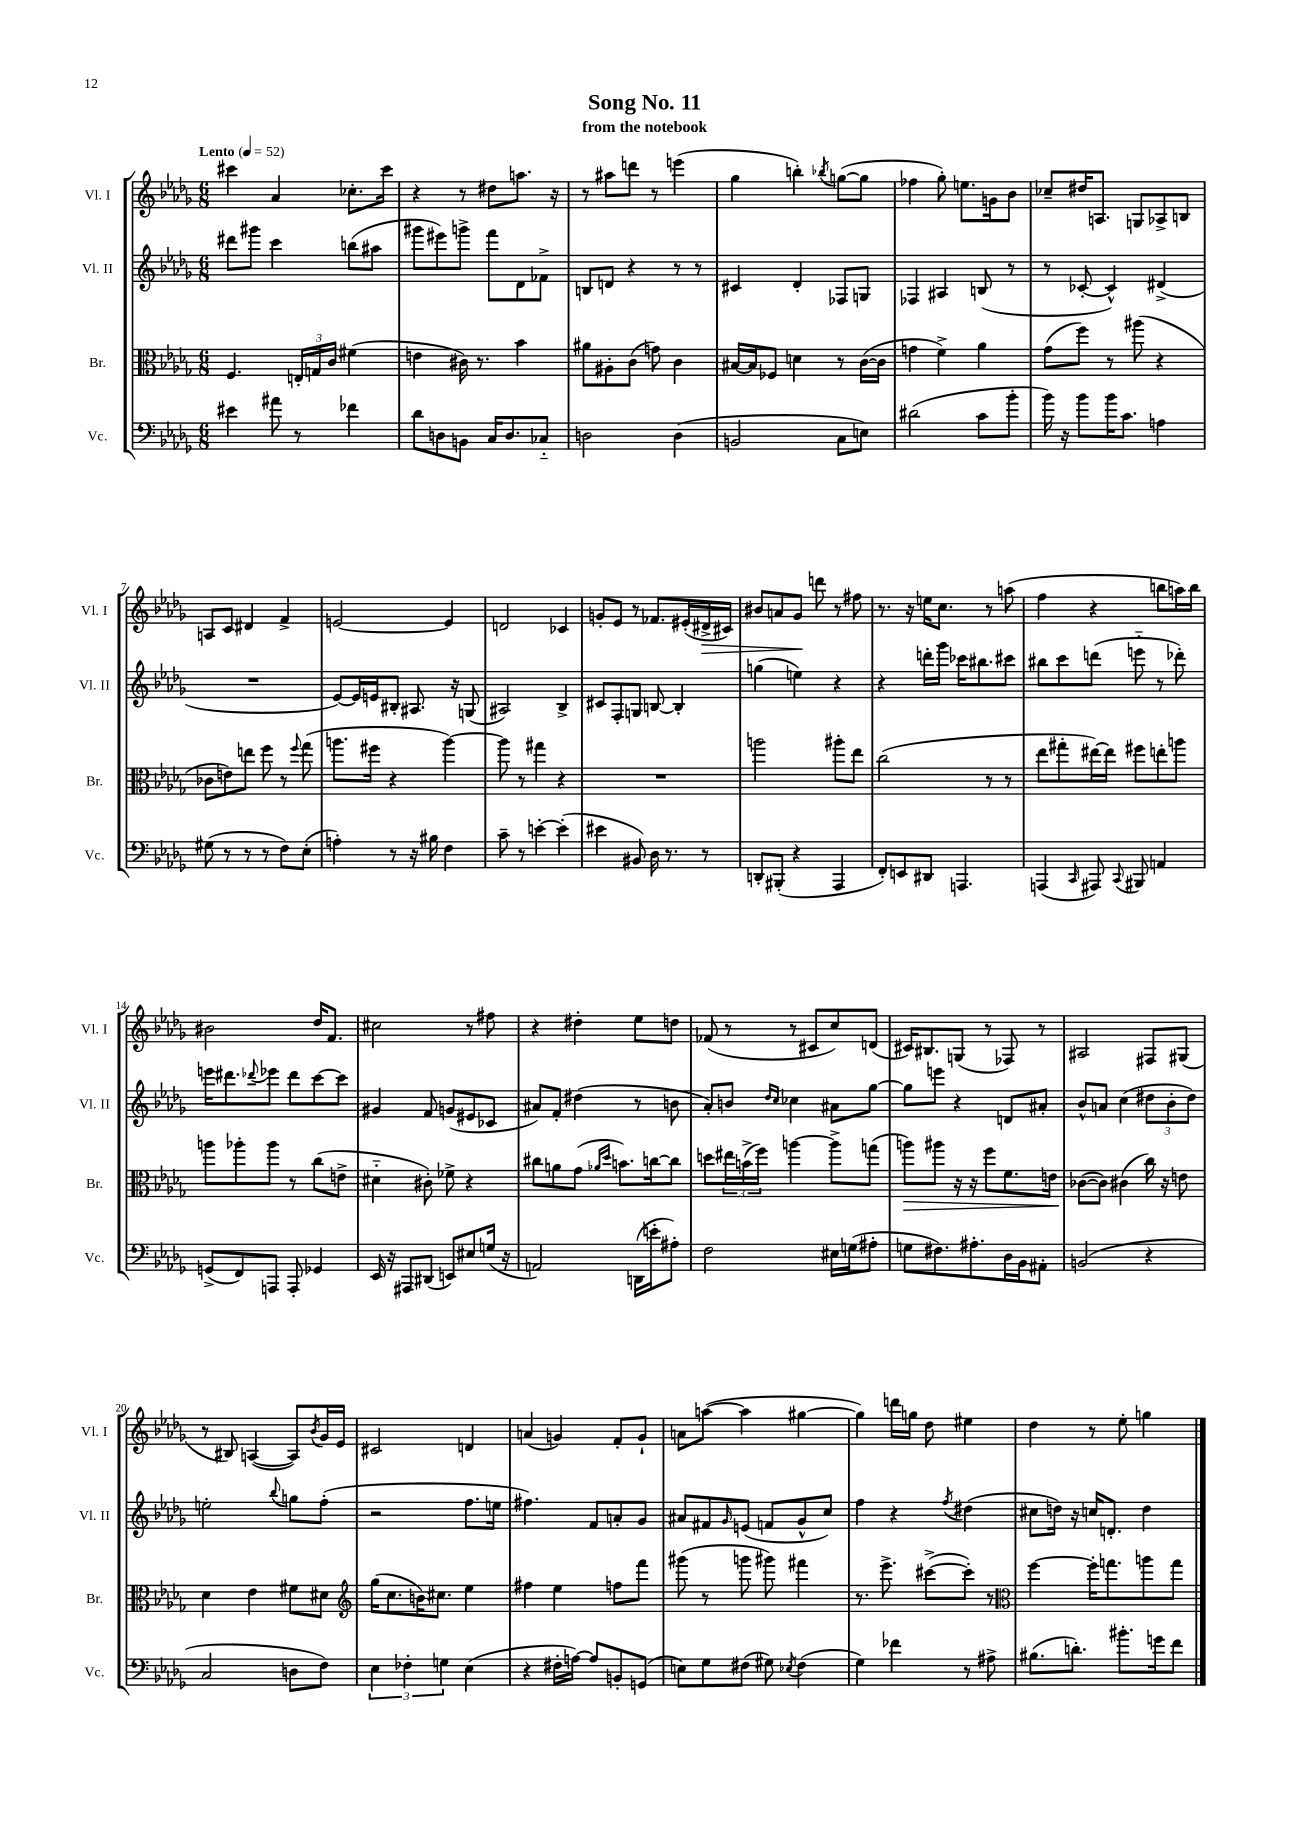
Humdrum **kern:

**kern	**kern	**kern	**kern
*staff4	*staff3	*staff2	*staff1
*clefF4	*clefC3	*clefG2	*clefG2
*k[b-e-a-d-g-]	*k[b-e-a-d-g-]	*k[b-e-a-d-g-]	*k[b-e-a-d-g-]
*M6/8	*M6/8	*M6/8	*M6/8
*MM52	*MM52	*MM52	*MM52
4e#\	4.F/	8ddd#\L	4ccc#\
.	.	8ggg#\J	.
8a#\	.	4ccc\	4a-/
8r	24E'/LL	.	.
.	24G/	.	.
.	24c/JJ	.	.
4f-\	(4f#\	(8bb\L	8.cc-'\L
.	.	8aa#\J	.
.	.	.	16ccc#\Jk
=	=	=	=
8d-\L	4e\	8ggg#\L	4r
8D\	.	8eee#\)	.
8BB\J	16c#\)	8ggg^\J	8r
.	8.r	.	.
16C/LK	.	8fff\L	8dd#\L
8.D/	.	.	.
.	4b-\	8d-\	8.aa\J
8C-'~/J	.	8f-^\J	.
.	.	.	16r
=	=	=	=
2D\	8a#\L	8B/L	8r
.	8A#'\	8d/J	8aa#\L
.	(8c\J	4r	8ddd\J
.	8g\)	.	8r
(4D\	4c\	8r	(4eee\
.	.	8r	.
=	=	=	=
2BB/	[16B#/LL	4c#/	4gg-\
.	16B#/]J	.	.
.	8F-/J	.	.
.	4d\	4d-'/	4bb'\)
.	.	.	8qbb-/
8C\L	8r	8F-/L	([8gg\L
8E\J)	([16c\LL	8G/J	8gg\]J
.	16c\]JJ	.	.
=	=	=	=
(2d#\	4g\	4F-/	4ff-\
.	4f^\)	4A#/	8gg-'\)
.	.	.	8.ee\L
8c\L	4a-\	(8B/	.
.	.	.	16g\k
8b-'\J	.	8r	8b-\J
=	=	=	=
16b-\)	(8g-\L	8r	8cc-~/L
16r	.	.	.
8b-\L	8ff\J)	[8c-'/	16dd#/K
.	.	.	8.A/J
16b-\K	8r	4c-^^/])	.
8.c\J	.	.	.
.	(8aa#\	.	8G/L
4A\	4r	(4d#^/	8A-^/
.	.	.	8B/J
=	=	=	=
(8G#\	8c-\L	2.r	8A/L
8r	8e\)	.	8c/J
8r	8ee\J	.	4d#/
8r	8ff\	.	.
8F\L)	8r	.	4f^/
.	8qqff/	.	.
(8E-'\J	(8gg-\	.	.
=	=	=	=
4A'\)	8.aa\L	[8e-/L)	[2e/
.	.	16e-/]L	.
.	16ff#\Jk	16e/J	.
8r	4r	8B#'/J	.
16r	.	8.A#/	.
16B#\	.	.	.
4F\	[4aa\)	.	4e/]
.	.	16r	.
.	.	(8G/	.
=	=	=	=
8c~\	8aa\]	2A#/)	2d/
8r	8r	.	.
[4e'\	4gg#\	.	.
(4e'\]	4r	4B-^/	4c-/
=	=	=	=
4e#\	2.r	8c#/L	8g'/L
.	.	8F'/	8e-/J
8BB#/)	.	8G/J	8r
16D-\	.	[8B/	8.f-/L
8.r	.	.	.
.	.	4B'/]	.
.	.	.	(16e#'/L
8r	.	.	16d#^/
.	.	.	16c#/JJ)
=	=	=	=
8DD'/L	2aa\	(4gg\	8b#/L
(8BBB#'/J	.	.	8a/
4r	.	4ee\)	8g-/J
.	.	.	8ddd\
4AAA-/	8aa#'\L	4r	8r
.	8ee-\J	.	8ff#\
=	=	=	=
8FF'/L)	(2cc\	4r	8.r
8EE/	.	.	.
.	.	.	16r
8DD#/J	.	16ddd'\LL	16ee\LK
.	.	16ggg-\JJ	8.cc\J
4.AAA/	.	16ccc-\LK	.
.	.	8.bb#\	.
.	8r	.	8r
.	8r	8ccc#\J	(8aa\
=	=	=	=
(4AAA/	8ee-\L	8bb#\L	4ff\
.	8gg#'\	8ccc\	.
16qqCC/	.	.	.
8AAA#/)	[16ee#\L)	(8ddd\J	4r
.	16ee#\]JJ	.	.
8qqCC/	.	.	.
8BBB#/	8ff#\L	8eee'~\	.
4AA/	8ee'\	8r	8bb\L
.	8aa\J	8ddd-'\)	16aa\L)
.	.	.	16bb\JJ
=	=	=	=
(8GG^/L	8aa\L	16eee\LK	2b#\
.	.	8.ddd#\	.
8FF/)	8aa-'\	.	.
.	.	8qqddd-/	.
8AAA/J	8aa-\J	8eee-\J	.
8AAA'/	8r	8ddd-\L	.
4GG-/	(8cc\L	[8ccc\	16dd-/LK
.	.	.	8.f/J
.	8e^\J	8ccc\]J	.
=	=	=	=
16EE-/	4d#'~\	4g#/	2cc#\
16r	.	.	.
8AAA#/L	.	.	.
(8DD#/J	8c#'\)	8f/	.
8EE/L)	8f-^\	(8g/L	.
8E#/	4r	8e#/	8r
(16G/Jk	.	8c-/J	8ff#\
16r	.	.	.
=	=	=	=
2AA/)	8cc#\L	8a#/L)	4r
.	8a\	8f'/J	.
.	(8g-\J	(4dd#\	4dd#'\
.	16qqa-/LL	.	.
.	16qqdd-/JJ	.	.
.	8.b\L)	.	.
(16DD\LL	.	8r	8ee-\L
16e'\J	[16cc\k	.	.
8A#'\J)	8cc\]J	8b\	8dd\J
=	=	=	=
2F\	8dd\L	8a-'/L)	(8f-/
.	24ee#\L	8b/J	8r
.	(24b^\	.	.
.	24ff\JJ)	.	.
.	.	16qqdd-/LL	.
.	.	16qqcc/JJ	.
.	[4aa\	4cc-\	8r
.	.	.	8c#/L
16E#\LL	8aa^\]L	8a#\L	8cc/)
(16G\J	.	.	.
8A#'\J	(8gg\J	[8gg-\J	(8d/J
=	=	=	=
8G\L	8aa\L)	8gg-\]L	16c#/LK)
.	.	.	8.B#/
8.F#\)	8aa#\J	8eee\J	.
.	16r	4r	(8G/J
8.A#'\	16r	.	.
.	8ff\L	.	8r
16D-\L	8.f\	8d/L	8F-/)
16BB-\J	.	.	.
8AA#'\J	.	8a#'/J	8r
.	16e\Jk	.	.
=	=	=	=
(2BB/	([8c-\L	8b-^^/L	2A#/
.	8c-\]J)	8a/J	.
.	(4c#\	(4cc\	.
4r	16cc\)	12dd#\L	8F#/L
.	16r	.	.
.	.	12b-'\	.
.	8e\	.	(8G#/J
.	.	12dd#\J)	.
=	=	=	=
2C/	4d-\	2ee'\	8r
.	.	.	8B#/)
.	4e-\	.	([4A/
.	.	8qqbb-/	.
8D\L	8f#\L	8gg\L	8A/]L)
.	.	.	8qb-/
8F\J)	8d#\J	(8ff'\J	16g-/L
.	.	.	16e-/JJ
=	=	=	=
*	*clefG2	*	*
6E-\	(16gg-\LK	2r	2c#/
.	8.cc\	.	.
6F-'\	.	.	.
.	16b\K)	.	.
.	8.cc#\J	.	.
6G\	.	.	.
(4E-\	4ee-\	8.ff\L	4d/
.	.	16ee\Jk	.
=	=	=	=
4r	4ff#\	4.ff#\)	(4a/
16F#'\LL	4ee-\	.	4g/)
[16A\JJ)	.	.	.
8A/]L	.	8f/L	.
8BB'/	8ff\L	8a'/	8f'/L
(8GG/J	8fff\J	8g-/J	8g`/J
=	=	=	=
8E\L)	(8ggg#\	8a#/L	8a\L
8G-\	8r	8f#/	([8aa\J
.	.	16qqg-/	.
(8F#\J	8ggg\	(8e/J	4aa\]
8G#\)	8ggg#\)	8f/L	.
8qE-/	.	.	.
(4F#\	4fff#\	8g-^^/	[4gg#\
.	.	8cc/J)	.
=	=	=	=
4G-\)	8.r	4ff\	4gg#\])
.	8.eee-^\	.	.
4f-\	.	4r	16ddd\LL
.	.	.	16gg\JJ
.	([8ccc#^\L	.	8dd-\
.	.	8qff/	.
8r	8ccc#'\]J)	(4dd#\	4ee#\
8A#^\	8r	.	.
=	=	=	=
*	*clefC3	*	*
(8.B#\L	[4ff\	8cc#\L	4dd-\
.	.	16dd\Jk)	.
8.d'\J)	.	16r	.
.	16ff'\]LK	16cc/LK	8r
.	8.gg\	8.d'/J	.
8.b#'\L	.	.	8ee-'\
.	8aa\	4dd\	4gg\
16g\k	.	.	.
8f\J	8gg\J	.	.
==	==	==	==
*-	*-	*-	*-
